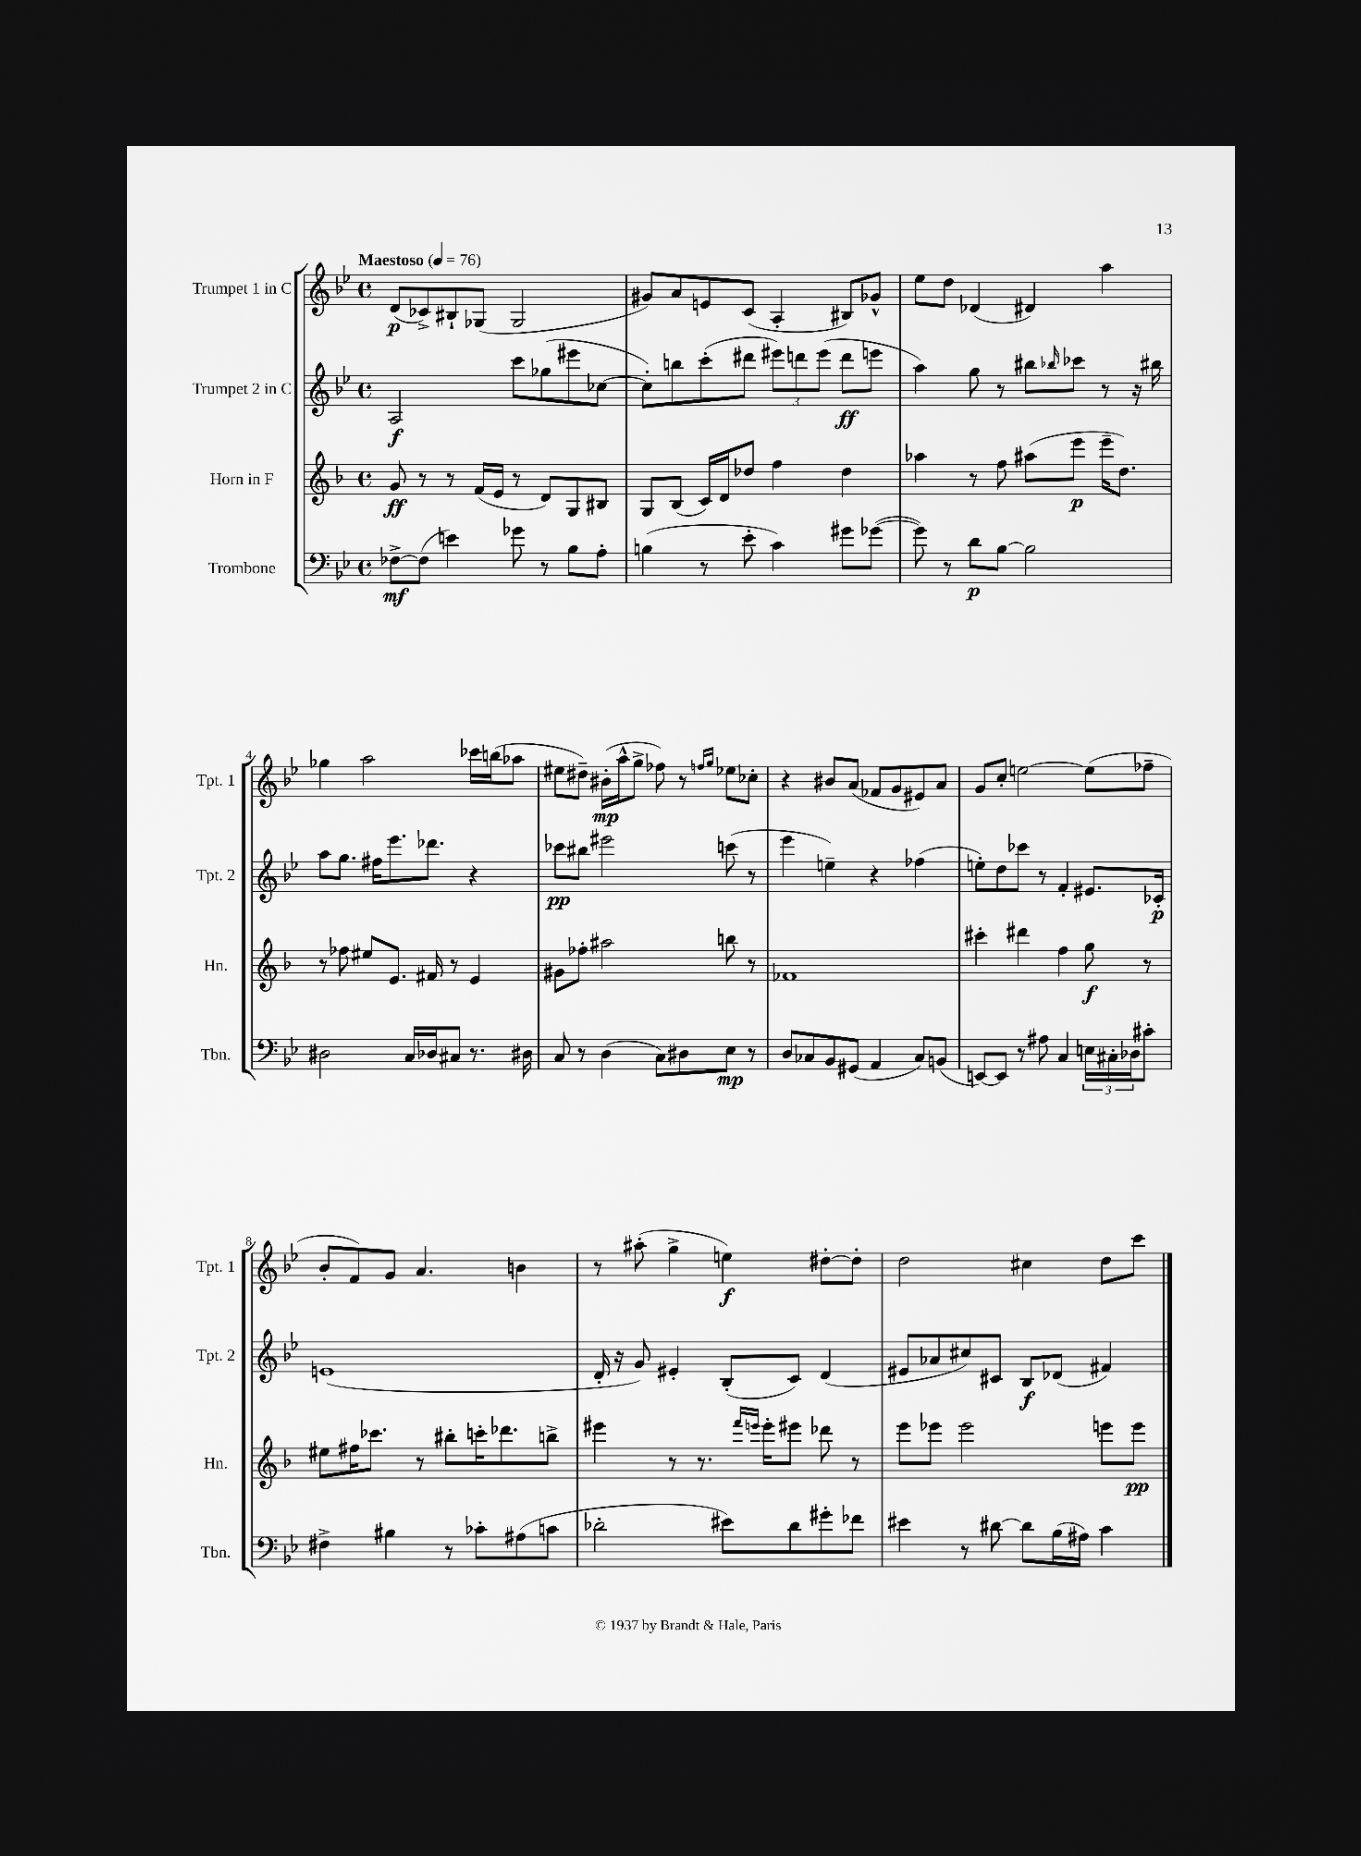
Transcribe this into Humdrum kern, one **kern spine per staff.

**kern	**kern	**kern	**kern
*staff4	*staff3	*staff2	*staff1
*clefF4	*clefG2	*clefG2	*clefG2
*k[b-e-]	*k[b-]	*k[b-e-]	*k[b-e-]
*M4/4	*M4/4	*M4/4	*M4/4
*met(c)	*met(c)	*met(c)	*met(c)
*MM76	*MM76	*MM76	*MM76
[8F-^	8g	2A	(8d
(8F-]	8r	.	8c-^)
4e)	8r	.	8B#`
.	(16f	.	(8G-
.	16e	.	.
8g-	8r	8ccc	2G-
8r	8d)	(8gg-	.
8B-	8G	8eee#	.
8A'	8B#	[8cc-	.
=	=	=	=
(4B	8G	8cc-'])	8g#)
.	(8B-	8bb	8a
8r	16c)	(8ccc'	8e
.	16d	.	.
8e-'	8dd-	8ddd#	(8c
4c)	4ff	12eee#)	4A'
.	.	12ddd	.
.	.	(12eee#	.
8g#	4dd-	8ddd	8B#)
([8g-	.	8eee	8g-^^
=	=	=	=
8g-])	4aa-	4aa)	8ee-
8r	.	.	8dd
8d	8r	8gg	(4d-
[8B-	8ff	8r	.
2B-]	(8aa#	8bb#	4d#)
.	.	16qqbb-	.
.	8eee	8ccc-	.
.	16eee~	8r	4aa
.	8.dd)	.	.
.	.	16r	.
.	.	16bb#	.
=	=	=	=
2D#	8r	8aa	4gg-
.	8ff-	8.gg	.
.	8ee#	.	2aa
.	.	16ff#	.
.	8.e	8.eee-	.
16C	.	.	.
16D-	16f#	8.ddd-	.
8C#	8r	.	.
8.r	4e	4r	16ccc-
.	.	.	(16bb
.	.	.	8aa-
16D#	.	.	.
=	=	=	=
8C	8g#	8ccc-	8ee#
8r	8ff-'	8bb#	8dd#~)
(4D	2aa#	2eee#	(16b#'
.	.	.	16aa^^
.	.	.	8gg^
8C)	.	.	8ff-)
8D#	.	.	8r
.	.	.	16qqff
.	.	.	16qqgg
8E-	8bb	(8ccc	8ee-
8r	8r	8r	8cc-'
=	=	=	=
8D	1f-	4eee-	4r
8C-	.	.	.
8BB-	.	4ee~)	8b#
(8GG#	.	.	(8a
4AA	.	4r	8f-
.	.	.	8g
8C-)	.	(4ff-	8e#)
(8BB	.	.	8a
=	=	=	=
[8EE)	4ccc#'	8ee')	8g
8EE]	.	8dd	8cc'
8r	4ddd#	8ccc-	[2ee
8A#	.	8r	.
4C	4ff	4f'	.
24E	8gg	8.e#	(8ee]
24C#'	.	.	.
24D-	.	.	.
8c#'	8r	.	8ff-~
.	.	16c-'	.
=	=	=	=
4F#^	8ee#	(1e	8b-'
.	16ff#	.	8f)
.	8.ccc-	.	.
4B#	.	.	8g
.	8r	.	4.a
8r	8bb#'	.	.
8c-'	16ccc'	.	.
.	8.ddd-	.	.
(8A#	.	.	4b
8c	8bb^	.	.
=	=	=	=
2d-'	4eee#	16d'	8r
.	.	16r	.
.	.	8g)	(8aa#'
.	8r	4e#'	4gg^
.	8.r	.	.
8e#)	.	(8B-'	4ee)
.	16qqfff	.	.
.	16qqeee	.	.
.	16eee'	.	.
8d-	8eee#	8c)	.
8g#'	8ddd-	(4d	[8dd#'
8f-	8r	.	8dd#']
=	=	=	=
4e#	8eee	8e#	2dd
.	8eee-	8a-	.
8r	2eee-	8cc#)	.
[8d#	.	8c#	.
8d#]	.	8B-	4cc#
(16B-	.	(8d-	.
16A#)	.	.	.
4c	8eee	4f#)	8dd
.	8eee	.	8ccc
==	==	==	==
*-	*-	*-	*-
